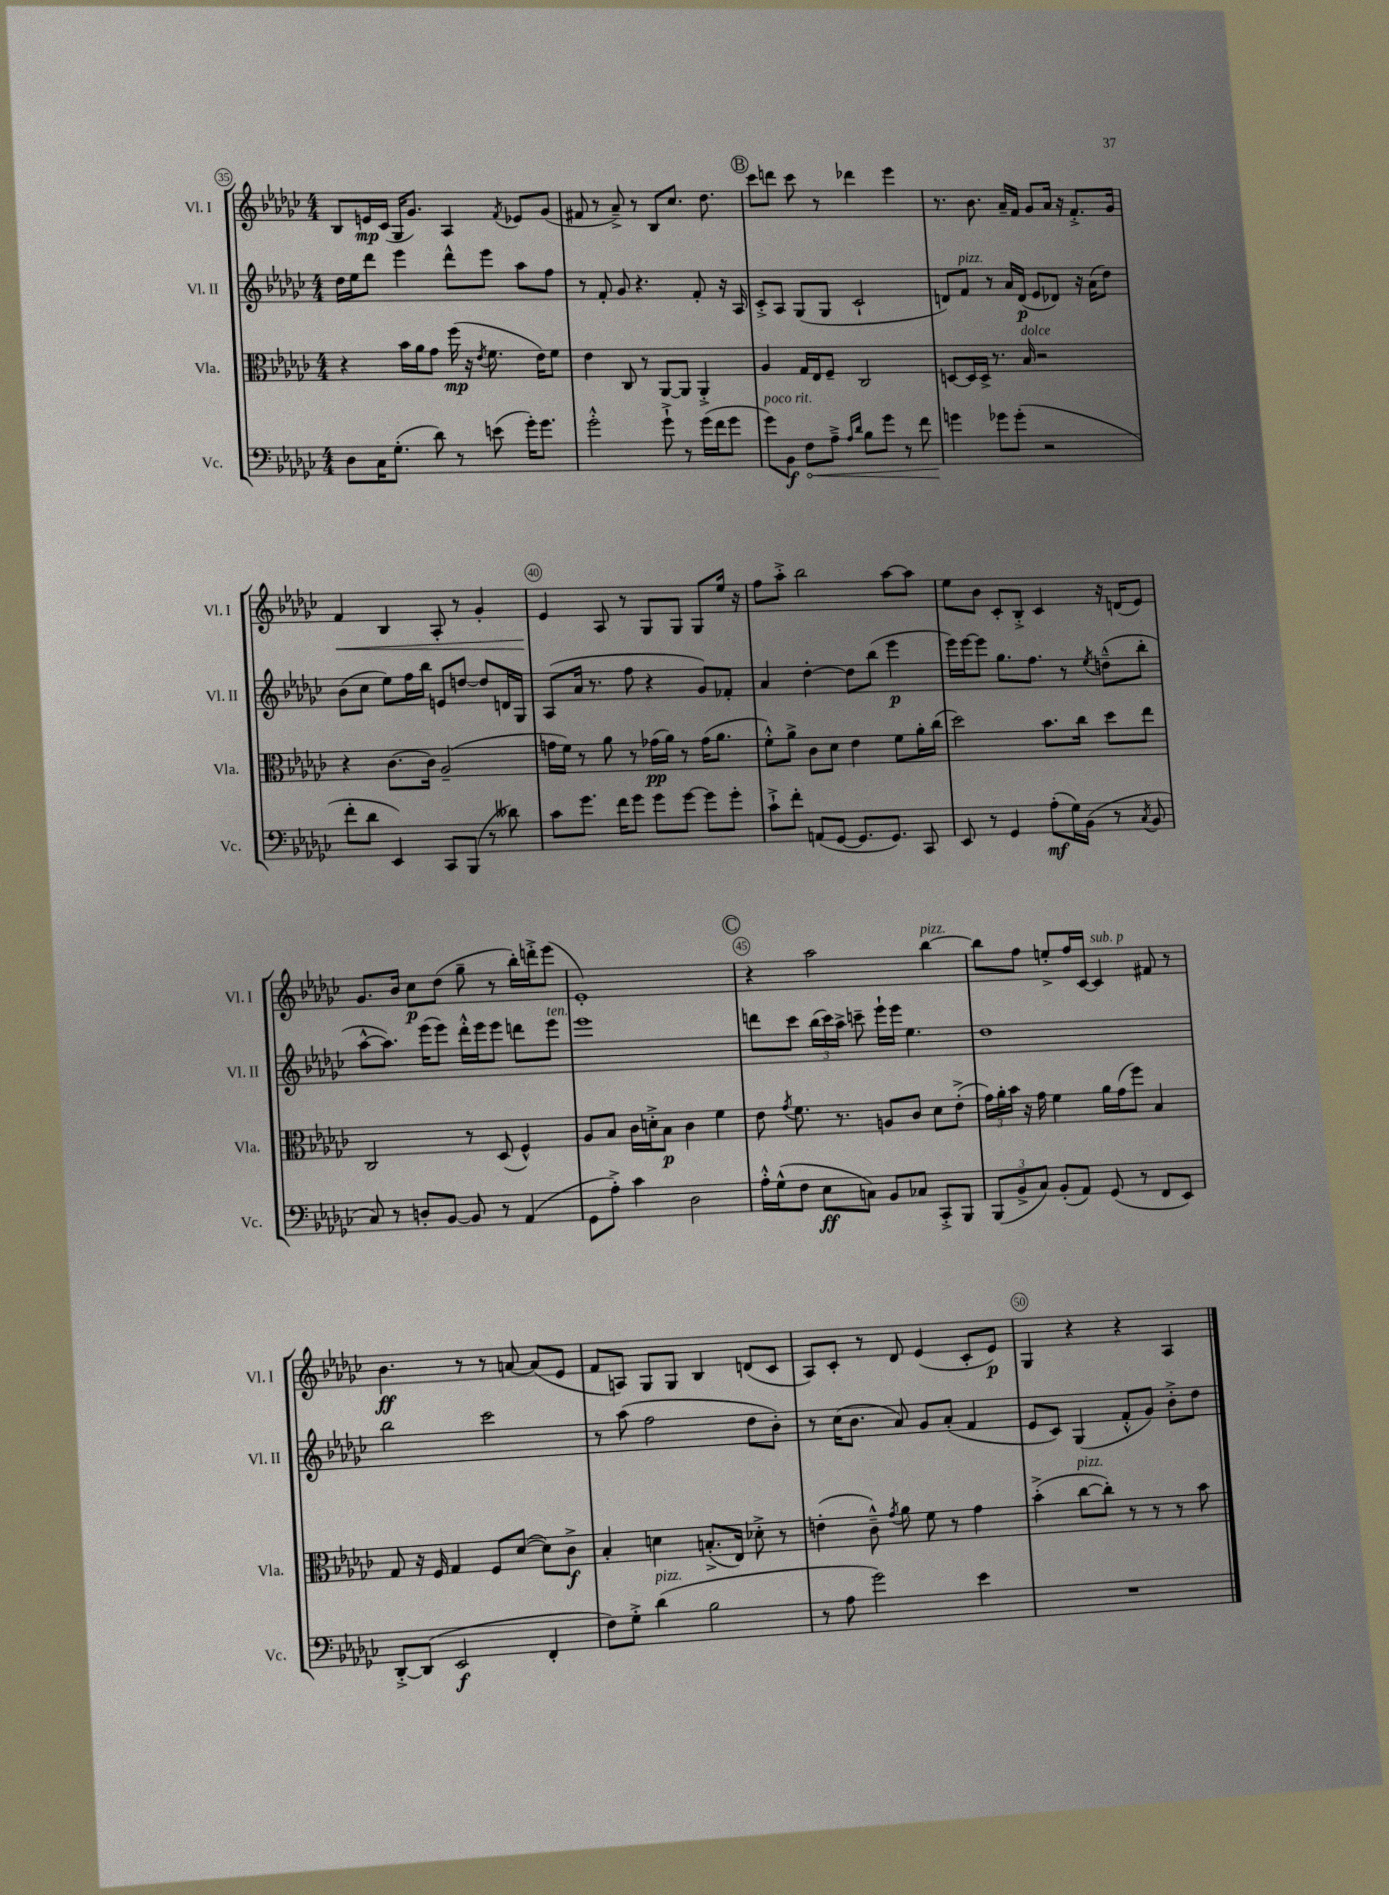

**kern	**kern	**kern	**kern
*staff4	*staff3	*staff2	*staff1
*clefF4	*clefC3	*clefG2	*clefG2
*k[b-e-a-d-g-c-]	*k[b-e-a-d-g-c-]	*k[b-e-a-d-g-c-]	*k[b-e-a-d-g-c-]
*M4/4	*M4/4	*M4/4	*M4/4
8D-	4r	16dd-	8B-
.	.	16ee-	.
16C-	.	8ddd-	16e
(8.G-'	.	.	(16c-
.	16b-	4eee-	16G-
.	16a-	.	8.g-)
8d-)	8g-	.	.
8r	(16ff	8ddd-^^	4A-
.	16r	.	.
.	8qe-	.	.
(8e	8.f	8eee-	.
.	.	.	8qf
16g-')	.	8aa-	8e-
8.g-	16e-)	.	.
.	8f	8ff	(8g-
=	=	=	=
2g-'^^	4e-	8r	8f#
.	.	8f'	8r
.	8C-	8g-	8a-~^)
.	8r	4.r	8r
8g-`^	[8AA-	.	8B-
8r	8AA-]	.	8.cc-
(16g-	4AA-'^	8f'	.
16f	.	.	8.dd-
8g-	.	16r	.
.	.	16A-	.
=	=	=	=
8g-)	4A-	8c-'^	8ccc-
8BB-	.	8A-	8ddd
8F	16G-	(8G-	8ccc-
.	16E-	.	.
8A-~^	8F~	8G-	8r
16qqA-	.	.	.
16qqd-	.	.	.
8B-	2C-	2c-`	4ddd-
8g-	.	.	.
8r	.	.	4eee-
8f	.	.	.
=	=	=	=
4g	[8D	8d)	8.r
.	16D]	8f	.
.	16D^	.	8.b-
8g-	8.r	8r	.
(8g-'	.	16a-	16a-~
.	16B-	(16d	16f
2r	2r	8e-	8g-
.	.	8d-)	16a-
.	.	.	16r
.	.	16r	8.f'^
.	.	(16a-	.
.	.	8dd-)	.
.	.	.	16g-
=	=	=	=
8f'	4r	(8b-	4f
8d-	.	8cc-	.
4EE-)	[8.c-	8ee-)	4B-
.	.	16ff	.
.	16c-]	16bb-	.
8CC-	(2A-~	8e	8A-'
(8BBB-	.	[8dd	8r
8r	.	8dd]	4g-'
8d--)	.	16d	.
.	.	16G-	.
=	=	=	=
8c-	16g	(8A-	4e-
.	16f)	.	.
8.g-	8r	16a-	.
.	.	8.r	.
.	8a-	.	8A-
16f	.	.	.
8g-	8r	8ff	8r
8g-	(16g-	4r	8G-
.	16a-)	.	.
[8g-	8r	.	8G-
8g-]	(16g-	8g-)	8G-
.	8.a-	.	.
8g-'	.	8f-'	16ee-
.	.	.	16r
=	=	=	=
8c-`^	8f'^^)	4a-	8ff
8f'	8a-^	.	8aa-'^
(8AA	8c-	[4dd-'	2bb-
[8GG-	8d-	.	.
8.GG-]	4e-	8dd-]	.
.	.	(8bb-	.
8.GG-)	.	.	.
.	8f	4eee-	[8aa-
8CC-	16a-'	.	8aa-]
.	(16cc-	.	.
=	=	=	=
8EE-	2dd-)	16eee-)	8ee-
.	.	[16eee-	.
8r	.	8eee-]	8b-
4GG-	.	8.gg-	8c-'
.	.	.	8B-'^
.	.	8.ff	.
(8A-'	8.b-	.	4c-
16G-)	.	8r	.
(16BB-	16cc-	.	.
.	.	8qee-	.
8r	8dd-	(8dd~^^	16r
.	.	.	(16d
8qC-	.	.	.
8BB-	8ee-	8bb-'	8e-)
=	=	=	=
8C-)	2C-	[8aa-^^	8.g-
8r	.	8.aa-])	.
.	.	.	16b-
8D'	.	.	8cc-
.	.	(16eee-	.
[8BB-	.	8eee-)	(8dd-
8BB-]	8r	16ddd-'^^	8gg-~
.	.	16eee-	.
8r	(8D-	8eee-	8r
(4AA-	4F^^)	8ddd	16bb-')
.	.	.	16ddd'^
.	.	8eee-	(8eee-
=	=	=	=
8GG-	8A-	1eee-	1e-')
8A-'^)	8B-	.	.
4c-	16c-	.	.
.	16d'^	.	.
.	8B-	.	.
2D-	4c-	.	.
.	4f	.	.
=	=	=	=
16A-'^^	8e-	8ddd	4r
(16G-^^	.	.	.
.	8qg-	.	.
8F	8.f	8ccc-	.
8E-	.	(24bb-	2aa-
.	.	24ccc-)	.
.	8.r	.	.
.	.	24aa-^	.
8C)	.	8ccc~	.
8BB-	8A	16eee-`	.
.	.	16eee-	.
8C-	8c-	4.ee-	.
8CC-'^	8d-	.	[4bb-
8BBB-	(8e-'^	.	.
=	=	=	=
(12BBB-	24g-)	1dd-	8bb-]
.	24a-'	.	.
12BB-^	24b-	.	.
.	16r	.	8ff
12C-)	.	.	.
.	16g-	.	.
(8BB-'	4f	.	8ee'^
8AA-)	.	.	16ff
.	.	.	[16c-
(8GG-	16a-	.	4c-]
.	(16g-	.	.
8r	8ff)	.	.
8FF	4B-	.	8f#
8EE-)	.	.	8r
=	=	=	=
[8DD-'^	8G-	2bb-	4.b-
(8DD-]	16r	.	.
.	16F	.	.
2EE-	4G-	.	.
.	.	.	8r
.	8F	2ccc-	8r
.	([8d-	.	[8a
4FF'	8d-])	.	(8a]
.	8c-^	.	8e-
=	=	=	=
8F)	4B-'	8r	8f
8G-'^	.	(8aa-	8A)
(4d-	4d	2ff	8G-
.	.	.	8G-
2B-	(8.B'^	.	4B-
.	16E-)	.	.
.	8d-'^	8dd-	(8d
.	8r	8b-')	8c-
=	=	=	=
8r	(4e'	8r	8A-)
8A-	.	(16cc-	8c-'
.	.	8.b-	.
2g-)	8c-~^^)	.	8r
.	8qg-	.	.
.	8a-	8a-)	8d-
.	8f	8g-	(4e-
.	8r	(8a-'	.
4e-	4g-	4f	8c-'
.	.	.	8e-)
=	=	=	=
1r	(4b-'^	8e-	4G-
.	.	8c-)	.
.	[8cc-	(4G-	4r
.	8cc-'])	.	.
.	8r	8f'^^	4r
.	8r	8g-)	.
.	8r	8b-'^	4A-
.	8b-	8dd-	.
==	==	==	==
*-	*-	*-	*-
